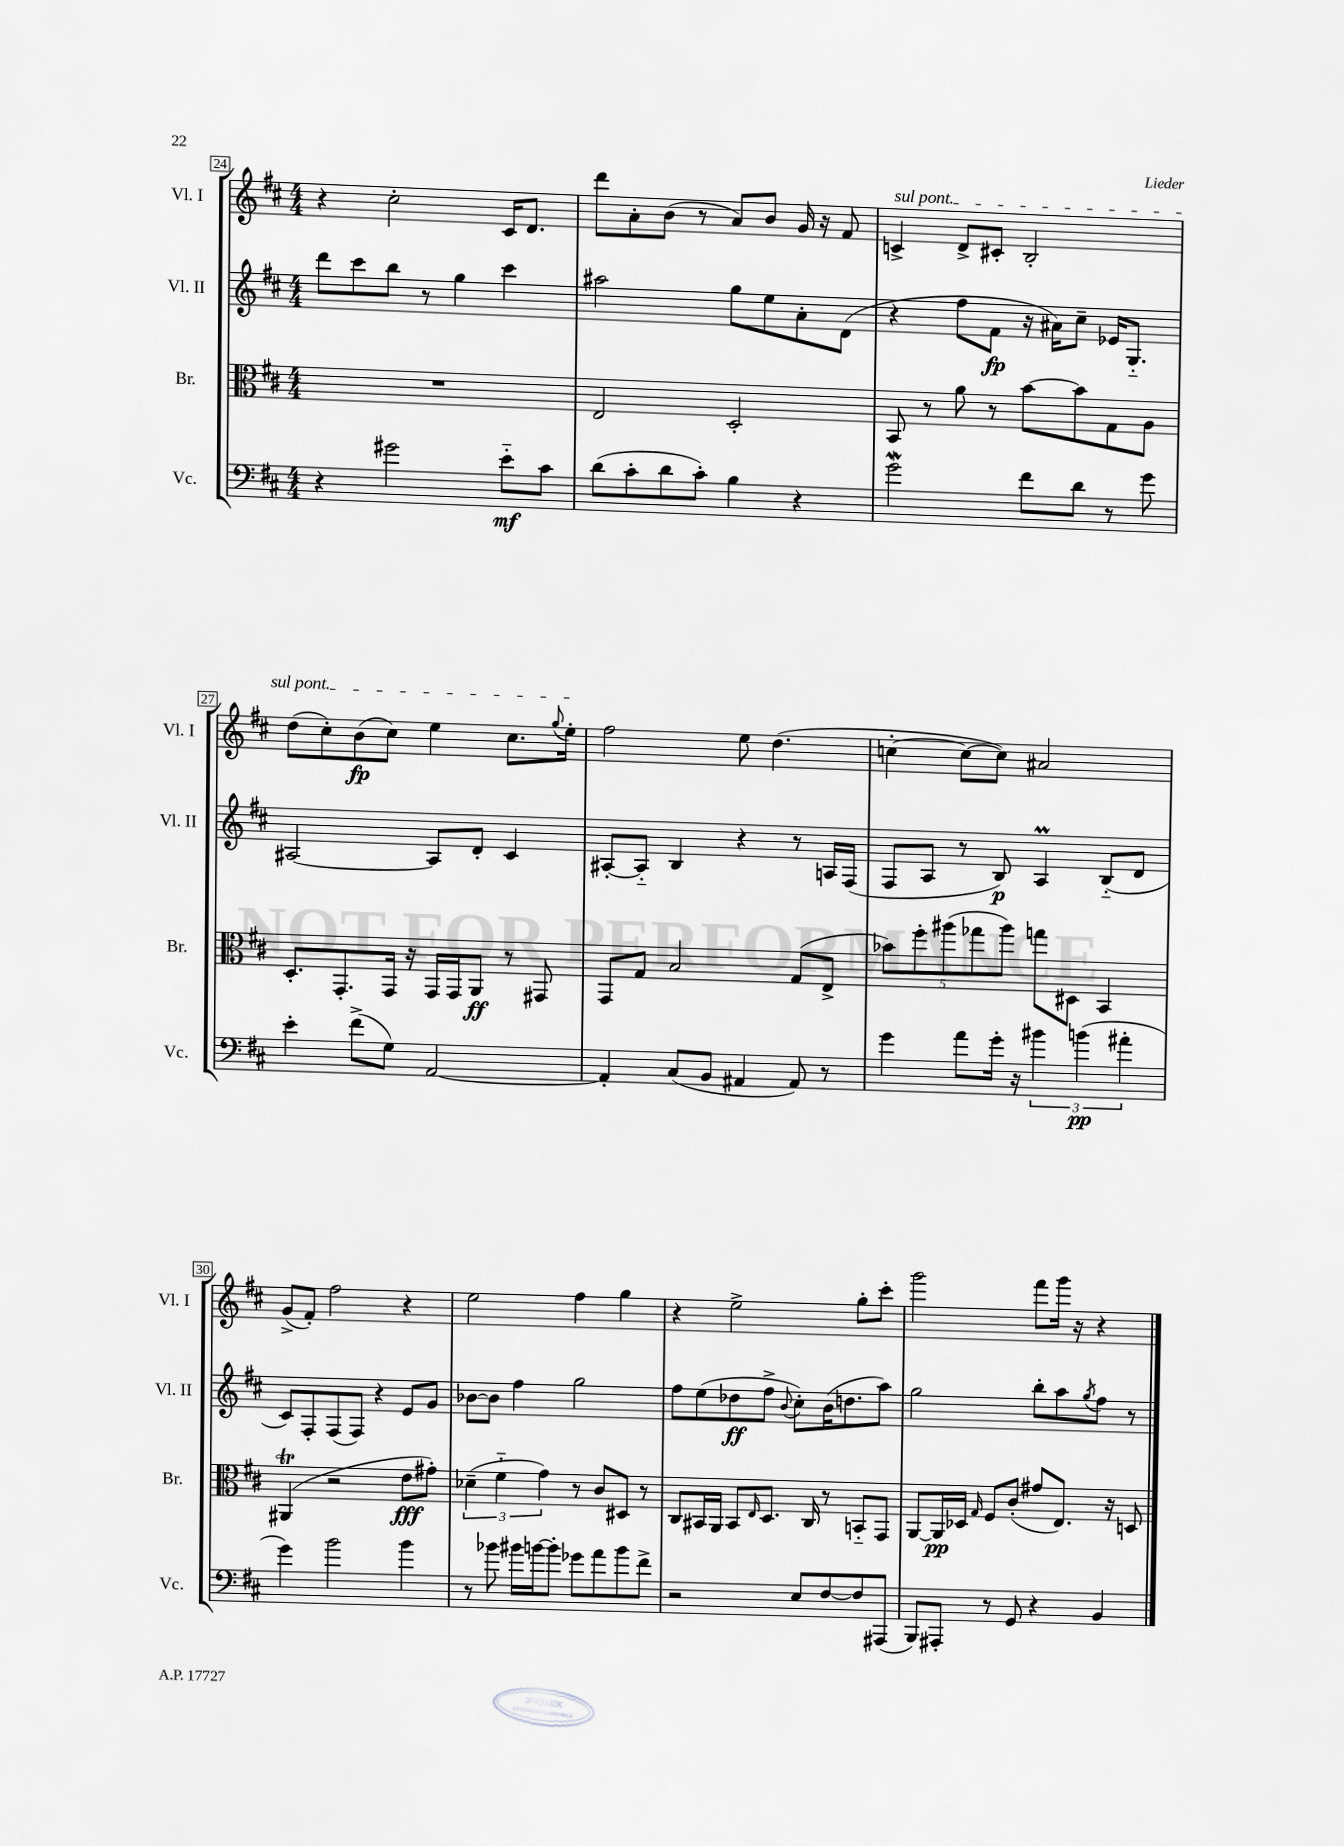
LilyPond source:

<<
\new StaffGroup <<
\new Staff = "s0" \with { instrumentName = "Vl. I" shortInstrumentName = "Vl. I" } {
    \clef treble \key d \major \numericTimeSignature \time 4/4
    r4 cis''2-. cis'16 d'8. |
    d'''8 a'8-. b'8( r8 a'8) b'8 g'16 r16 fis'8 |
    \once \override TextSpanner.bound-details.left.text = \markup { \italic "sul pont." } c'4->\startTextSpan d'8-> cis'8-. b2-. |
    d''8( cis''8-.) b'8\fp( cis''8) e''4 cis''8. \appoggiatura { g''8 } e''16-.\stopTextSpan |
    fis''2 e''8 d''4.( |
    c''4~-. c''8~ c''8) ais'2 |
    g'8->( fis'8-.) fis''2 r4 |
    e''2 fis''4 g''4 |
    r4 e''2-> g''8-. cis'''8-. |
    g'''2 fis'''8 g'''16 r16 r4 \bar "|." |
}
\new Staff = "s1" \with { instrumentName = "Vl. II" shortInstrumentName = "Vl. II" } {
    \clef treble \key d \major \numericTimeSignature \time 4/4
    d'''8 cis'''8 b''8 r8 g''4 cis'''4 |
    ais''2 g''8 e''8 a'8-. d'8( |
    r4 fis''8 fis'8\fp r16 ais'16) cis''8-- ees'16 g8.-_ |
    ais2~ ais8 d'8-. cis'4 |
    ais8~-. ais8-_ b4 r4 r8 a16 fis16( |
    fis8 a8 r8 b8\p) a4\prall b8-_( d'8 |
    cis'8) fis8-. fis8( fis8) r4 e'8 g'8 |
    bes'8~ bes'8 fis''4 g''2 |
    fis''8 e''8( des''8\ff fis''8-> \appoggiatura { b'8 } cis''8-.) b'16( d''8. a''8) |
    g''2 b''8-. a''8 \acciaccatura { g''8 } fis''8 r8 \bar "|." |
}
\new Staff = "s2" \with { instrumentName = "Br." shortInstrumentName = "Br." } {
    \clef alto \key d \major \numericTimeSignature \time 4/4
    R1 |
    e2 d2-. |
    b,8 r8 a'8 r8 b'8~ b'8 g8 a8 |
    d8.-. g,8.-. g,16 r16 g,16 g,16 a,8\ff r8 gis,8 |
    g,8 g8 b2 g8( e8-> |
    \tuplet 5/4 { bes'8) fis''8-. ais''8( ges''8 ais''8) } g''8 dis8 b,4 |
    ais,4\trill( r2 e'8\fff gis'8-.) |
    \tuplet 3/2 { des'4--( fis'4-_ g'4) } r8 cis'8 dis8 r8 |
    cis8 bis,16 a,16 bis,8 \grace { e16 } d8. cis16 r8 b,8-_ g,8 |
    a,8~ a,16\pp des16 \grace { g16 } fis8 cis'8-.( gis'8 e8.) r16 d8 \bar "|." |
}
\new Staff = "s3" \with { instrumentName = "Vc." shortInstrumentName = "Vc." } {
    \clef bass \key d \major \numericTimeSignature \time 4/4
    r4 gis'2 e'8-_\mf cis'8 |
    d'8( cis'8-. d'8 cis'8-.) b4 r4 |
    g'2\mordent fis'8 d'8 r8 g'8 |
    e'4-. fis'8->( g8) a,2~ |
    a,4-. cis8( b,8 ais,4 ais,8) r8 |
    g'4 a'8 g'16-. r16 \tuplet 3/2 { bis'4 b'4\pp( ais'4-. } |
    g'4) b'2 b'4 |
    r8 bes'8 bis'16 b'16~ b'8-. ges'8 a'8 b'8 fis'8-> |
    r2 e8 fis8~ fis8 ais,,8( |
    b,,8) ais,,8-. r8 g,8 r4 b,4 \bar "|." |
}
>>
>>
\layout { \context { \Score currentBarNumber = #24 \override BarNumber.stencil = #(make-stencil-boxer 0.1 0.3 ly:text-interface::print) } }
